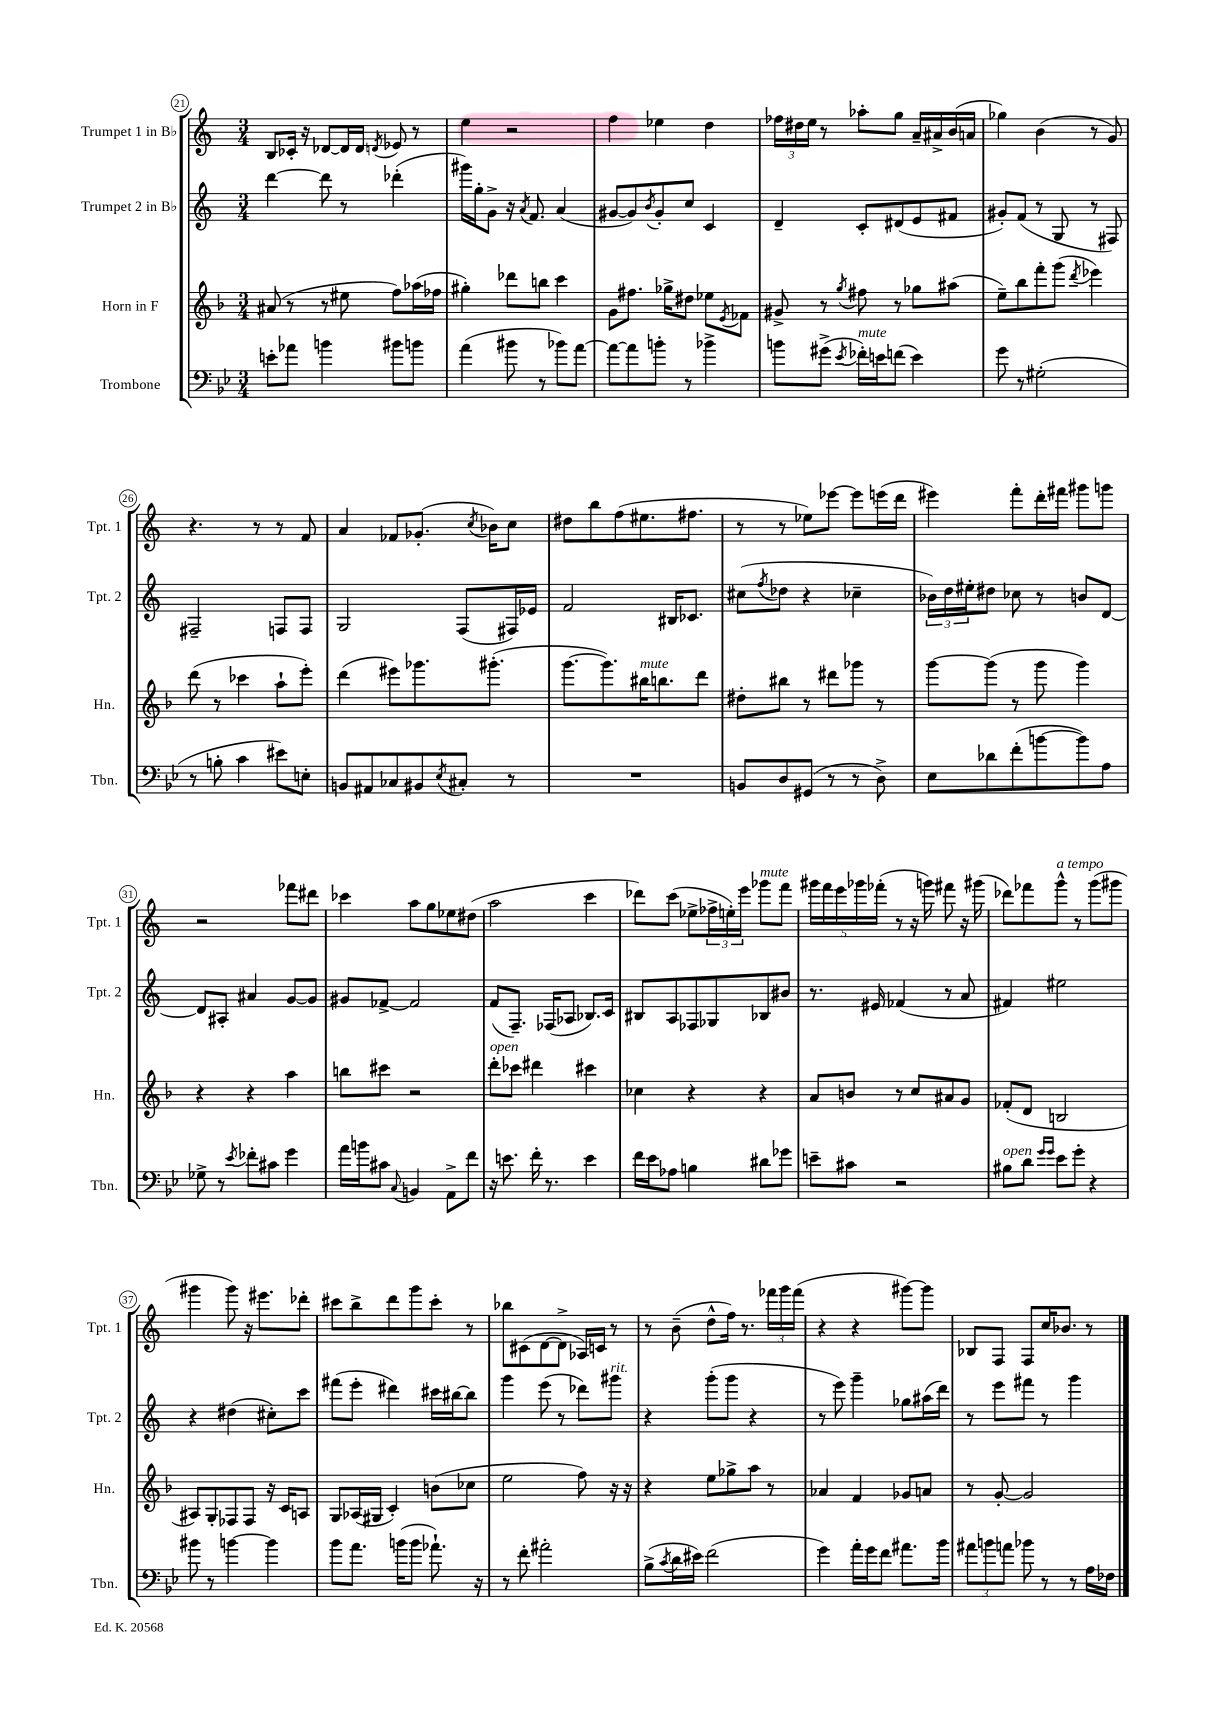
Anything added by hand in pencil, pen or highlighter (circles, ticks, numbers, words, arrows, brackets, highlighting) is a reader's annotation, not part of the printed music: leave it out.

**kern	**kern	**kern	**kern
*part4	*part3	*part2	*part1
*staff4	*staff3	*staff2	*staff1
*I"Trombone	*I"Horn in F	*I"Trumpet 2 in B♭	*I"Trumpet 1 in B♭
*I'Tbn.	*I'Hn.	*I'Tpt. 2	*I'Tpt. 1
*clefF4	*clefG2	*clefG2	*clefG2
*k[b-e-]	*k[b-]	*k[]	*k[]
*M3/4	*M3/4	*M3/4	*M3/4
=21	=21	=21	=21
8en'\L	(8a#X/	[4ddd\	8B/L
8a-X\J	8r	.	16c-X'/Jk
.	.	.	16r
4bn\	8r	8ddd\]	[8d-X/L
.	8ee#X\	8r	16d-/L]
.	.	.	16d-/JJ
.	.	.	8qdn/
8b#X\L	8ff\L)	(4ddd-X'\	8e-X/
8bn\J	(16aa-X\L	.	8r
.	16ff-X\JJ	.	.
=22	=22	=22	=22
(4a\	4gg#X'\)	16ggg#X\LL)	4ee\
.	.	16gg'\J	.
.	.	8g^\J	.
8b#X\	8ddd-X\L	16r	2r
.	.	8qa/	.
.	.	8.f/	.
8r	8bbn\J	.	.
8b-X\L)	4ccc\	(4a/	.
[8a\J	.	.	.
=23	=23	=23	=23
8a\L_	8g\L	[8g#X/L	4ff\
8a\]	8.ff#X\J	8g#/])	.
.	.	8qb/	.
8bn'\J	.	8g#'/	4ee-X\
.	16gg-X^\KL	.	.
8r	8dd#X\J	8cc/J	.
4b-X^\	8ee-X\L	4c/	4dd\
.	8qe/	.	.
.	8f-X\J	.	.
=24	=24	=24	=24
8bn\L	8g#X^/	4d~/	24ff-X\LL
.	.	.	24dd#X\
.	.	.	24ee\JJ
(8g#X^\J	8r	.	8r
8qe-/	8qgg/	.	.
!LO:TX:a:i:t=mute	!	!	!
16f-X'\LL)	8ff#X\	8c'/L	8aa-X'\L
16en\J	.	.	.
(8fn\J	8r	(8d#X/	8gg\J
4e\)	8gg-X\L	8e/	16a~/LL
.	.	.	16a#X^/
.	(8aa#X\J	8f#X/J	(16b/
.	.	.	16an/JJ
=25	=25	=25	=25
8g\	8ee~\L)	8g#X'/L)	4gg-X\)
8r	8bb-\	(8f/J	.
(2G#X'\	8fff'\	8r	(4b\
.	(8ggg\J	8G/	.
.	8qddd/	.	.
.	4eee-X\)	8r	8r
.	.	8F#X/)	8g/)
!!LO:LB:g=z
=26	=26	=26	=26
8r	(8ddd\	2F#X~/	4.r
8Bn'\	8r	.	.
4c\	4ccc-X\	.	.
.	.	.	8r
8e#X\L)	8aa`\L	8Fn/L	8r
8En'\J	8eee'\J)	8F/J	8f/
=27	=27	=27	=27
8BBn/L	(4ddd\	2G/	4a/
8AA#X/	.	.	.
8C-X/	8eee#X\L)	.	8f-X/L
8BB#X/	8.ggg-X\	.	(8.g-X'/J
8qE-/	.	.	.
8C#X'/J	.	(8F/L	.
.	.	.	8qcc/
.	(8.ggg#X'\J	.	16b-X\KL)
8r	.	16F#X/L)	8cc\J
.	.	16e-X/JJ	.
=28	=28	=28	=28
2.r	[8.ggg\L	2f/	8dd#X\L
.	.	.	8bb\
.	8.ggg\])	.	.
.	.	.	(8ff\
!	!LO:TX:a:i:t=mute	!	!
.	16bb#X\K	.	8.ee#X\
.	8.bbn\	.	.
.	.	16B#X/KL	.
.	.	8.c-X/J	8.ff#X\J
.	8ddd\J	.	.
=29	=29	=29	=29
8BBn/L	8dd#X'\L	(8cc#X\L	8r
.	.	8qff/	.
8D/	8bb#X\J	8dd-X\J	8r
(8GG#X/J	8r	4r	8ee-X\L)
8r	8ddd#X\L	.	[8eee-X\J
8r	8ggg-X\J	4cc-X~\	8eee-\L]
8D^\)	8r	.	(16eeen\L
.	.	.	16ddd\JJ
=30	=30	=30	=30
8E-\L	[8ggg\L	24b-X\LL)	4eee#X\)
.	.	24dd\	.
.	.	24ee#X'\J	.
8d-X\	(8ggg\J]	8dd#X\J	.
(8f'\	8r	8cc-X\	8fff'\L
[8bn\	8ggg\	8r	16ddd'\L
.	.	.	16fff#X\JJ
8b\])	4ggg\)	8bn/L	8ggg#X\L
8A\J	.	[8d/J	8gggn\J
!!LO:LB:g=z
=31	=31	=31	=31
8G-X^\	4r	8d/L]	2r
8r	.	8A#X'/J	.
8qe-/	.	.	.
8f-X'\L	4r	4a#X/	.
8c#X\J	.	.	.
4g\	4aa\	[8g/L	8fff-X\L
.	.	8g/J]	8ddd#X\J
=32	=32	=32	=32
16a\LL	8bbn\L	8g#X/L	4ccc-X\
16bn\J	.	.	.
8c#X\J	8ccc#X\J	[8f-X^/J	.
8qqC/	.	.	.
4BBn/	2r	2f-/]	8aa\L
.	.	.	8gg\
8AA^\L	.	.	8ee-X\
8f\J	.	.	(8dd#X\J
=33	=33	=33	=33
!	!LO:TX:a:i:t=open	!	!
16r	8ddd'\L	(8f/L	2aa\
8.en\	.	.	.
.	8ccc-X\J	8.F~/J)	.
16f'\	4ddd#X\	.	.
8.r	.	(16F-X/KL	.
.	.	8A-X/J	.
4e\	4ccc#X\	8.B-X/L)	4ccc\
.	.	16c/Jk	.
=34	=34	=34	=34
16f\LL	4cc-X\	8B#X/L	8ddd-X\L)
16e-\J	.	.	.
8A-X\J	.	8A/	(8ccc\J
4Bn\	4r	8F-X/	8ee-X^\L
.	.	8G-X/	24ff-X^\L
.	.	.	24een'\)
.	.	.	24eee\JJ
!	!	!	!LO:TX:a:i:t=mute
8d#X\L	4r	8B-X/	8ggg-X\L
8g-X\J	.	8b#X/J	8fff\J
=35	=35	=35	=35
8en~\L	8a/L	8.r	20ggg#X\LL
.	.	.	20fff\
.	.	.	20eee\
8c#X\J	8bn/J	.	.
.	.	.	20ggg-X\
.	.	16e#X/	.
.	.	.	(20fff-X'\JJ
2r	8r	(4f-X/	8r
.	8cc/L	.	16r
.	.	.	16gggn\)
.	8a#X/	8r	8fff#X\
.	8g/J	8a/	16r
.	.	.	(16ggg#X\
=36	=36	=36	=36
!LO:TX:a:i:t=open	!	!	!
8B#X\L	(8f-X'/L	4f#X/)	8ddd-X\L)
8d\J	8d/J	.	8fff-X\
16qqg/LL	.	.	.
16qqg/JJ	.	.	.
!	!	!	!LO:TX:a:i:t=a tempo
8e-\L	2Bn/	2ee#X\	8ggg^^\J
8g'\J	.	.	8r
4r	.	.	(8ggg\L
.	.	.	8ggg#X\J
!!LO:LB:g=z
=37	=37	=37	=37
8b#X\	8A#X/L)	4r	4ggg#X\
8r	8G'/	.	.
[4bn\	8F-X/	(4dd#X\	8ggg#\)
.	8F-/J	.	16r
.	.	.	8.eee#X\L
4b\]	16r	8cc#X'\L)	.
.	16c/KL	.	.
.	8An/J	8ccc\J	8ddd-X'\J
=38	=38	=38	=38
8b-\L	8G/L	(8fff#X\L	8ccc#X\L
8.a\J	(16A-X/L	8eee'\J	8bb^\
.	16G#X/JJ	.	.
.	4c'/)	4ddd#X\)	8ddd\
(16bn\KL	.	.	.
8b\J	.	.	8ggg\
8.a-X`\)	(8bn\L	16ccc#X\LL	8ccc#'\J
.	.	[16bb#X\J	.
.	8cc-X\J	8bb#\J]	8r
16r	.	.	.
=39	=39	=39	=39
8r	2ee\	4ggg\	8bb-X\L
8f'\	.	.	(8c#X\
2a#X'\	.	(8eee\	[8d\
.	.	8r	8d^\J]
.	8ff\)	8ddd-X\L)	16A-X/LL)
.	.	.	16cn/JJ
!	!	!LO:TX:a:i:t=rit.	!
.	16r	8ggg#X\J	8r
.	16r	.	.
=40	=40	=40	=40
(8B-^\L	4r	4r	8r
8qc/	.	.	.
16d\L	.	.	(8b~\
16e#X\JJ)	.	.	.
(2f\	8ee\L	(8ggg'\L	8dd^^\L
.	8gg-X^\	8ggg\J	16ff\Jk)
.	.	.	8.r
.	8aa\J	4r	.
.	8r	.	24fff-X\LL
.	.	.	24ggg\
.	.	.	(24fff-\JJ
=41	=41	=41	=41
4g\)	4a-X/	8r	4r
.	.	8eee\)	.
16a'\LL	4f/	4ggg~\	4r
16g\J	.	.	.
8f\J	.	.	.
8.a#X\L	8g-X/L	8gg-X\L	[8ggg#X\L)
.	8an/J	(16aa#X\L	8ggg#\J]
16b-\Jk	.	16ddd\JJ)	.
=42	=42	=42	=42
12a#X\L	8r	8r	8B-X/L
12bn\	.	.	.
.	[8g'/	8eee\L	8F/J
12an\J	.	.	.
8b-X\	2g/]	8fff#X\J	8F/L
8r	.	8r	16cc/K
.	.	.	8.b-X/J
8r	.	4ggg\	.
16A\LL	.	.	8r
16F-X\JJ	.	.	.
==	==	==	==
*-	*-	*-	*-
